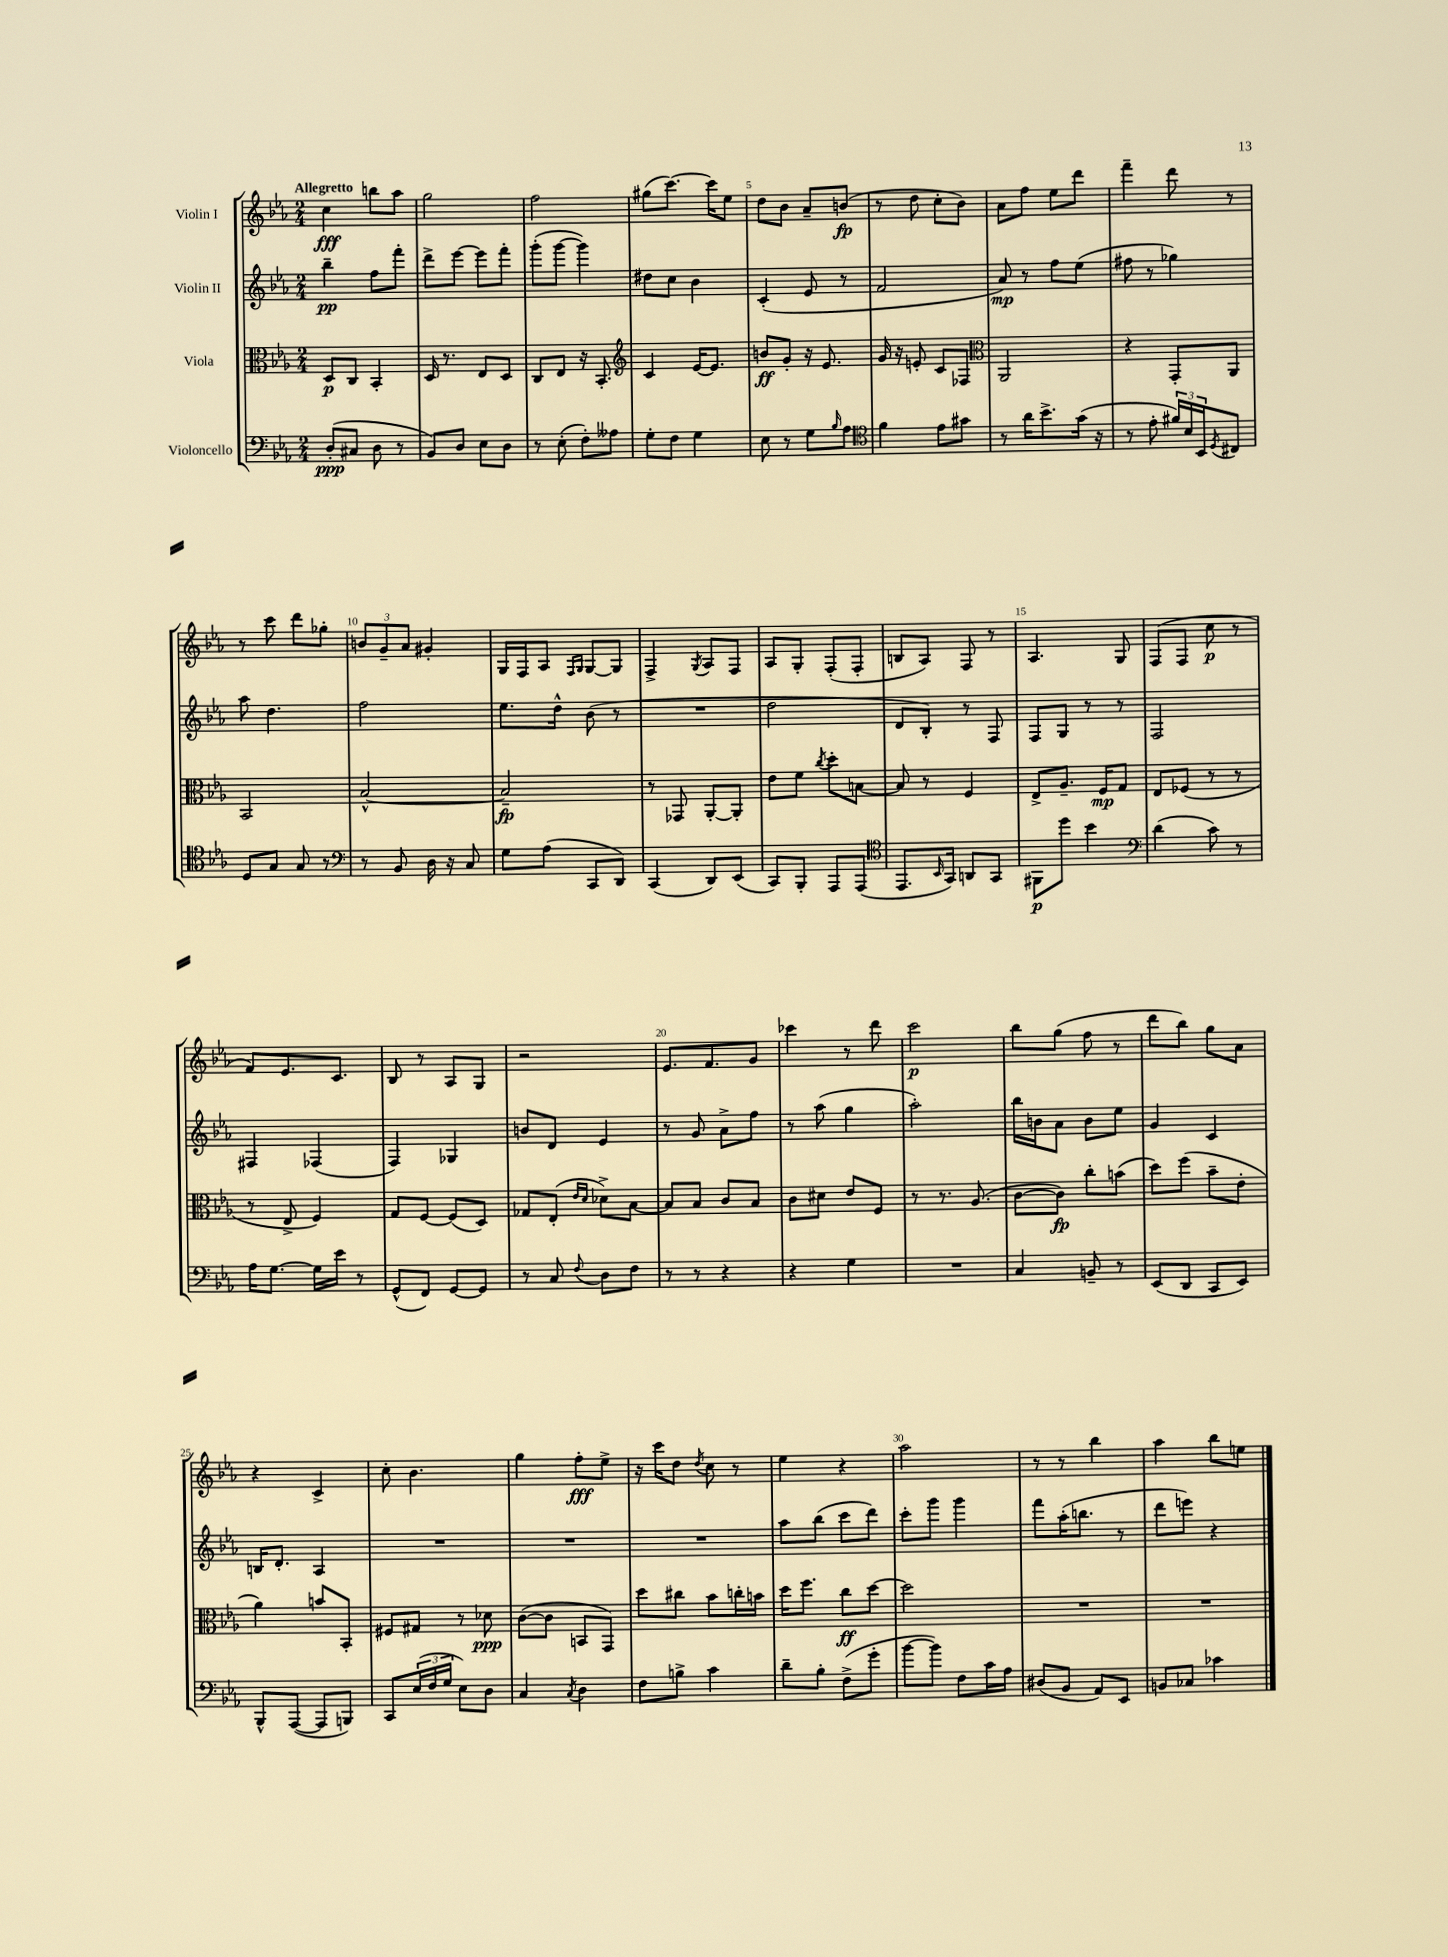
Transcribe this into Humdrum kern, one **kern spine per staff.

**kern	**kern	**kern	**kern
*staff4	*staff3	*staff2	*staff1
*clefF4	*clefC3	*clefG2	*clefG2
*k[b-e-a-]	*k[b-e-a-]	*k[b-e-a-]	*k[b-e-a-]
*M2/4	*M2/4	*M2/4	*M2/4
(8D'	8D	4bb-~	4cc
8C#	8C	.	.
8D	4BB-'	8ff	8bb
8r	.	8fff'	8aa-
=	=	=	=
8BB-)	16D	8ddd^	2gg
.	8.r	.	.
8D	.	[8eee-	.
8E-	8E-	8eee-]	.
8D	8D	8fff'	.
=	=	=	=
8r	8C	(8ggg'	2ff
(8E-'	8E-	[8ggg	.
8F')	16r	4ggg])	.
.	8.BB-'	.	.
8A--	.	.	.
=	=	=	=
*	*clefG2	*	*
8G'	4c	8dd#	(8gg#
8F	.	8cc	[8.ccc)
4G	[16e-	4b-	.
.	8.e-]	.	16ccc]
.	.	.	8ee-
=	=	=	=
8E-	8b	(4c'	8dd
8r	8g'	.	8b-
8G	16r	8e-	8a-~
.	8.e-	.	.
16qqB-	.	.	.
8A-	.	8r	(8b
=	=	=	=
*clefC4	*	*	*
4f	16g	2f	8r
.	16r	.	.
.	8e'	.	8dd
8e-	8c	.	8cc'
8g#	8F-	.	8b-)
=	=	=	=
*	*clefC3	*	*
8r	2AA-	8a-)	8a-
16a-	.	8r	8ff
8.b-^	.	.	.
.	.	8ff	8ee-
(16g	.	(8ee-	8ddd
16r	.	.	.
=	=	=	=
8r	4r	8ff#	4fff~
8e-'	.	8r	.
24f#)	8GG'	4gg-)	8ddd
24B-	.	.	.
24BB-	.	.	.
8qD	.	.	.
8C#	8AA-	.	8r
=	=	=	=
8D	2BB-	8aa-	8r
8G	.	4.dd	8ccc
8G	.	.	8ddd
8r	.	.	8gg-'
=	=	=	=
*clefF4	*	*	*
8r	[2B-^^	2ff	12b
.	.	.	12g~
8BB-	.	.	.
.	.	.	12a-
16D	.	.	4g#'
16r	.	.	.
8C	.	.	.
=	=	=	=
8G	2B-~]	8.ee-	16G
.	.	.	16F
(8A-	.	.	8A-
.	.	16dd^^	.
.	.	.	16qqF
.	.	.	16qqG
8CC	.	(8b-	[8G
8DD)	.	8r	8G]
=	=	=	=
(4CC	8r	2r	4F^
.	8GG-	.	.
.	.	.	8qG
8DD)	[8AA-'	.	8A-
(8EE-	8AA-']	.	8F
=	=	=	=
8CC)	8e-	2dd	8A-
8BBB-'	8f	.	8G'
.	8qcc	.	.
8AAA-	8dd'	.	(8F'
(8AAA-	[8B	.	8F'
=	=	=	=
*clefC4	*	*	*
8.EE-	8B]	8d	8B
.	8r	8B-')	8A-)
16qqBB-	.	.	.
16GG)	.	.	.
8AA	4F	8r	8F
8GG	.	8F	8r
=	=	=	=
8FF#	8E-^	8F	4.A-
8dd	8.A-~	8G	.
4b-	.	8r	.
.	16F	.	.
.	8G	8r	8G
=	=	=	=
*clefF4	*	*	*
(4d	8E-	2F	(8F
.	(8F-	.	8F
8c)	8r	.	8cc
8r	8r	.	8r
=	=	=	=
16A-	8r	4F#	8f)
[8.G	.	.	.
.	8E-^	.	8.e-
16G]	4F)	(4F-	.
16e-	.	.	8.c
8r	.	.	.
=	=	=	=
(8GG^^	8G	4F)	8B-
8FF)	[8F	.	8r
[8GG	(8F]	4G-	8A-
8GG]	8D)	.	8G
=	=	=	=
8r	8G-	8b	2r
8C	(8E-'	8d	.
.	16qqe-	.	.
8qqF	16qqd	.	.
8D	8d-^)	4e-	.
8F	[8B-	.	.
=	=	=	=
8r	8B-]	8r	8.e-
8r	8B-	8g	.
.	.	.	8.f
4r	8c	8a-^	.
.	8B-	8ff	8g
=	=	=	=
4r	8c	8r	4ccc-
.	8d#	(8aa-	.
4G	8e-	4gg	8r
.	8F	.	8ddd
=	=	=	=
2r	8r	2aa-')	2ccc
.	8.r	.	.
.	(8.A-	.	.
=	=	=	=
4C	[8c	16bb-	8bb-
.	.	16b	.
.	8c])	8a-	(8gg
8BB~	8cc'	8b	8ff
8r	(8b	8ee-	8r
=	=	=	=
(8EE-	8dd)	4g	8ddd
8DD	(8ff	.	8bb-)
8CC	8b-~	4c	8gg
8EE-)	8e-'	.	8a-
=	=	=	=
8BBB-^^	4a-)	16B	4r
.	.	8.d'	.
([8AAA-	.	.	.
8AAA-]	8b	4A-	4c^
8BBB)	8BB-'	.	.
=	=	=	=
8CC	8F#	2r	8cc'
(24E-	8G#	.	4.b-
24F	.	.	.
24G	.	.	.
8E-)	8r	.	.
8D	8d-	.	.
=	=	=	=
4C	([8c	2r	4gg
.	8c]	.	.
8qC	.	.	.
4D	8BB	.	8ff'
.	8GG)	.	8ee-^
=	=	=	=
8F	8dd	2r	16r
.	.	.	16ccc
8B^	8cc#	.	8dd
.	.	.	8qdd
4c	8b-	.	8cc
.	16cc'	.	8r
.	16b	.	.
=	=	=	=
8d~	16dd	8aa-	4ee-
.	8.ff	.	.
8B-'	.	(8bb-	.
(8F^	8cc	8ccc	4r
8g'	[8dd	8ddd)	.
=	=	=	=
[8b-	2dd]	8ccc'	2aa-
8b-])	.	8ggg	.
8F	.	4ggg	.
16c	.	.	.
16A-	.	.	.
=	=	=	=
(8D#	2r	8fff	8r
8BB-	.	(16aa-'	8r
.	.	8.bb	.
8AA-)	.	.	4bb-
8EE-	.	8r	.
=	=	=	=
8BB	2r	8ddd	4aa-
8C-	.	8eee)	.
4c-	.	4r	8bb-
.	.	.	8ee
==	==	==	==
*-	*-	*-	*-
